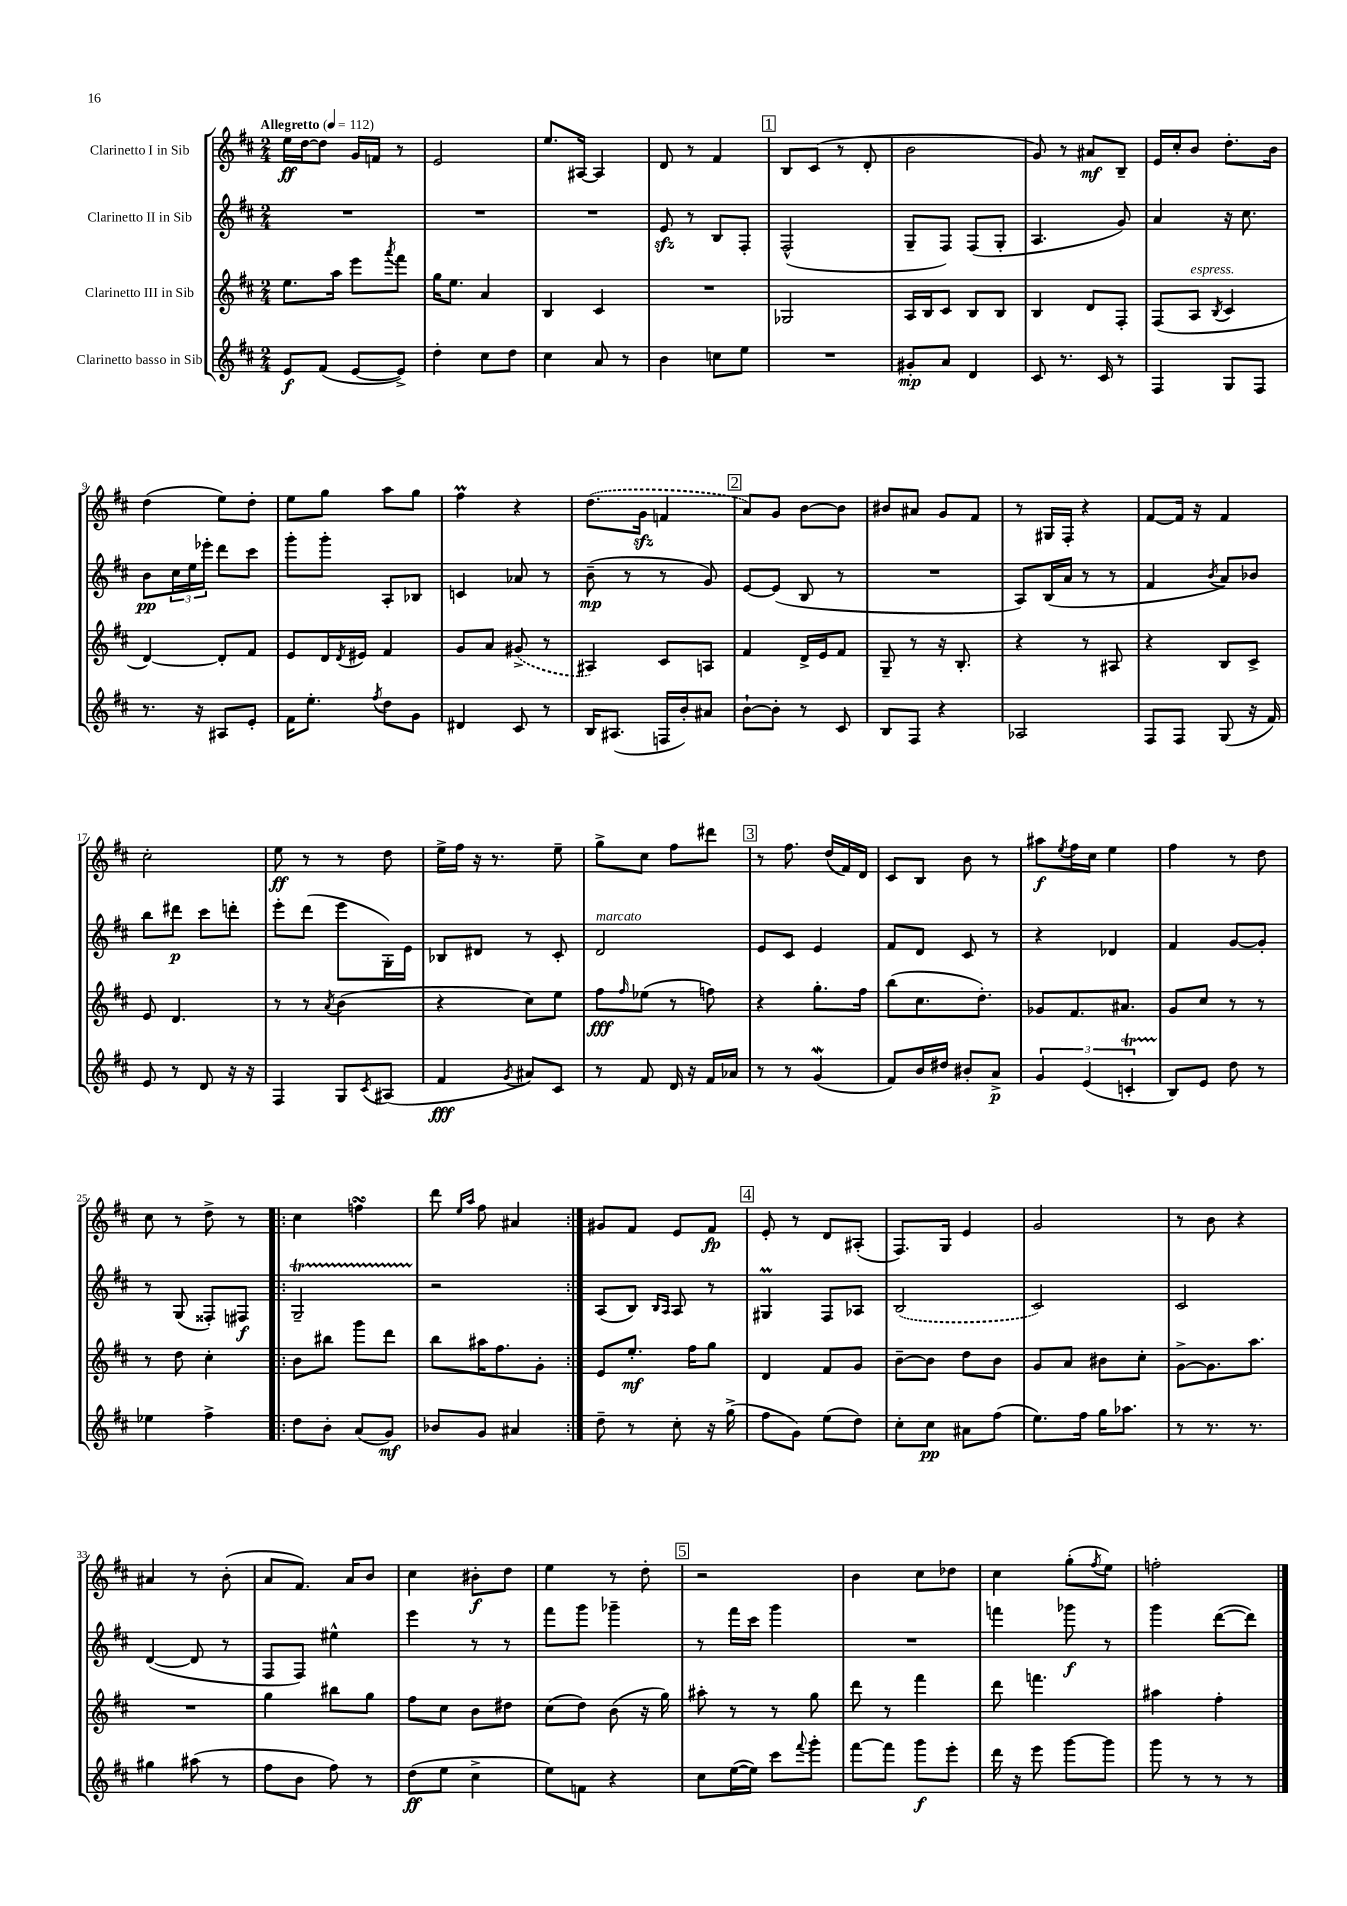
<<
\new StaffGroup <<
\new Staff = "s0" \with { instrumentName = "Clarinetto I in Sib" } {
    \clef treble \key d \major \numericTimeSignature \time 2/4 \tempo "Allegretto" 4 = 112
    e''16\ff d''16~ d''8 g'16 f'16 r8 |
    e'2 |
    e''8. ais16~ ais4 |
    d'8 r8 fis'4 |
    \mark \markup { \box "1" } b8 cis'8( r8 d'8-. |
    b'2 |
    g'8) r8 ais'8\mf b8-- |
    e'16 cis''16-. b'8 d''8.-. b'16 |
    d''4( e''8) d''8-. |
    e''8 g''8 a''8 g''8 |
    fis''4\prall r4 |
    \once \slurDashed d''8.( g'16\sfz f'4 |
    \mark \markup { \box "2" } a'8) g'8 b'8~ b'8 |
    bis'8 ais'8 g'8 fis'8 |
    r8 gis16 fis16-. r4 |
    fis'8~ fis'16 r16 fis'4 |
    cis''2-. |
    e''8\ff r8 r8 d''8 |
    e''16-> fis''16 r16 r8. e''8-- |
    g''8-> cis''8 fis''8 dis'''8 |
    \mark \markup { \box "3" } r8 fis''8. d''16( fis'16) d'16 |
    cis'8 b8 b'8 r8 |
    ais''8\f \acciaccatura { e''8 } fis''16 cis''16 e''4 |
    fis''4 r8 d''8 |
    cis''8 r8 d''8-> r8 |
    \repeat volta 2 { cis''4 f''4\turn |
    d'''8 \grace { e''16 a''16 } fis''8 ais'4 | }
    gis'8 fis'8 e'8 fis'8\fp |
    \mark \markup { \box "4" } e'8-. r8 d'8 ais8-.( |
    fis8.) g16 e'4 |
    g'2 |
    r8 b'8 r4 |
    ais'4 r8 b'8-.( |
    a'8 fis'8.) a'16 b'8 |
    cis''4 bis'8-.\f d''8 |
    e''4 r8 d''8-. |
    \mark \markup { \box "5" } r2 |
    b'4 cis''8 des''8 |
    cis''4 g''8-.( \acciaccatura { fis''8 } e''8) |
    f''2-. \bar "|." |
}
\new Staff = "s1" \with { instrumentName = "Clarinetto II in Sib" } {
    \clef treble \key d \major \numericTimeSignature \time 2/4
    R2 |
    R2 |
    R2 |
    e'8\sfz r8 b8 fis8-. |
    \mark \markup { \box "1" } fis2-^( |
    g8-- fis8) fis8( g8-. |
    a4. g'8) |
    a'4 r16 cis''8. |
    b'8\pp \tuplet 3/2 { cis''16 e''16 ees'''16-. } d'''8 cis'''8 |
    g'''8-. g'''8-. a8-. bes8 |
    c'4 aes'8 r8 |
    b'8--\mp( r8 r8 g'8) |
    \mark \markup { \box "2" } e'8~ e'8( b8 r8 |
    R2 |
    a8) b16( a'16 r8 r8 |
    fis'4 \acciaccatura { b'8 } a'8) bes'8 |
    b''8 dis'''8\p cis'''8 d'''8-. |
    e'''8-. d'''8( e'''8 g16-.) e'16 |
    bes8 dis'8 r8 cis'8-. |
    d'2^\markup { \italic "marcato" } |
    \mark \markup { \box "3" } e'8 cis'8 e'4 |
    fis'8 d'8 cis'8 r8 |
    r4 des'4 |
    fis'4 g'8~ g'8-. |
    r8 g8( fisis8-.) fis8\f |
    \repeat volta 2 { g2--\startTrillSpan |
    r2\stopTrillSpan | }
    a8( b8) \grace { b16 a16 } a8 r8 |
    \mark \markup { \box "4" } gis4\prall fis8 aes8 |
    \once \slurDashed b2( |
    cis'2) |
    cis'2 |
    d'4~( d'8 r8 |
    fis8 fis8) eis''4-^ |
    e'''4 r8 r8 |
    fis'''8 g'''8 ges'''4-- |
    \mark \markup { \box "5" } r8 fis'''16 cis'''16 g'''4 |
    R2 |
    f'''4 ges'''8\f r8 |
    g'''4 d'''8~( d'''8) \bar "|." |
}
\new Staff = "s2" \with { instrumentName = "Clarinetto III in Sib" } {
    \clef treble \key d \major \numericTimeSignature \time 2/4
    e''8. a''16 e'''8 \acciaccatura { a'''8 } fis'''8 |
    g''16 e''8. a'4 |
    b4 cis'4 |
    R2 |
    \mark \markup { \box "1" } ges2 |
    a16 b16 cis'8 b8 b8 |
    b4 d'8 fis8-. |
    fis8( a8^\markup { \italic "espress." } \acciaccatura { b8 } cis'4 |
    d'4~) d'8-. fis'8 |
    e'8 d'16 \acciaccatura { d'8 } eis'16 fis'4 |
    g'8 a'8 \once \slurDashed gis'8->( r8 |
    ais4) cis'8 a8 |
    \mark \markup { \box "2" } fis'4 d'16-> e'16 fis'8 |
    g8-- r8 r16 b8.-. |
    r4 r8 ais8 |
    r4 b8 cis'8-> |
    e'8 d'4. |
    r8 r8 \acciaccatura { a'8 } b'4( |
    r4 cis''8) e''8 |
    fis''8\fff \grace { fis''16 } ees''8( r8 f''8) |
    \mark \markup { \box "3" } r4 g''8.-. fis''16 |
    b''8( cis''8. d''8.-.) |
    ges'8 fis'8. ais'8. |
    g'8 cis''8 r8 r8 |
    r8 d''8 cis''4-. |
    \repeat volta 2 { b'8 bis''8 g'''8 d'''8 |
    b''8 ais''16 fis''8. g'8-. | }
    e'8 e''8.-.\mf fis''16 g''8 |
    \mark \markup { \box "4" } d'4 fis'8 g'8 |
    b'8~-- b'8 d''8 b'8 |
    g'8 a'8 bis'8 cis''8-. |
    g'8~-> g'8. a''8. |
    R2 |
    g''4 bis''8 g''8 |
    fis''8 cis''8 b'8 dis''8 |
    cis''8( d''8) b'8( r16 g''16) |
    \mark \markup { \box "5" } ais''8-. r8 r8 g''8 |
    d'''8 r8 fis'''4 |
    d'''8 f'''4. |
    ais''4 fis''4-. \bar "|." |
}
\new Staff = "s3" \with { instrumentName = "Clarinetto basso in Sib" } {
    \clef treble \key d \major \numericTimeSignature \time 2/4
    e'8\f fis'8( e'8~ e'8->) |
    d''4-. cis''8 d''8 |
    cis''4 a'8 r8 |
    b'4 c''8 e''8 |
    \mark \markup { \box "1" } R2 |
    gis'8-.\mp a'8 d'4 |
    cis'8 r8. cis'16 r8 |
    fis4 g8 fis8 |
    r8. r16 ais8 e'8-. |
    fis'16 e''8.-. \acciaccatura { fis''8 } d''8 g'8 |
    dis'4 cis'8 r8 |
    b16 ais8.( f16 b'16-.) ais'8 |
    \mark \markup { \box "2" } b'8~-! b'8-. r8 cis'8 |
    b8 fis8 r4 |
    aes2 |
    fis8 fis8 g8( r16 fis'16) |
    e'8 r8 d'8 r16 r16 |
    fis4 g8 \acciaccatura { cis'8 } ais8( |
    fis'4\fff \acciaccatura { g'8 } ais'8) cis'8 |
    r8 fis'8 d'16 r16 fis'16 aes'16 |
    \mark \markup { \box "3" } r8 r8 g'4\mordent( |
    fis'8) b'16 dis''16 bis'8-. a'8->\p |
    \tuplet 3/2 { g'4 e'4( c'4-.\startTrillSpan } |
    b8\stopTrillSpan) e'8 d''8 r8 |
    ees''4 fis''4-> |
    \repeat volta 2 { d''8 b'8-. a'8( g'8\mf) |
    bes'8 g'8 ais'4 | }
    d''8-- r8 cis''8-. r16 g''16->( |
    \mark \markup { \box "4" } fis''8 g'8) e''8( d''8) |
    cis''8-. cis''8\pp ais'8 fis''8( |
    e''8.) fis''16 g''16 aes''8. |
    r8 r8. r8. |
    gis''4 ais''8( r8 |
    fis''8 b'8 fis''8) r8 |
    d''8\ff( e''8 cis''4-> |
    e''8) f'8 r4 |
    \mark \markup { \box "5" } cis''8 e''16~( e''16) cis'''8 \appoggiatura { fis'''8 } g'''8-. |
    fis'''8~ fis'''8 g'''8\f e'''8-. |
    d'''16 r16 e'''8 g'''8~ g'''8 |
    g'''8 r8 r8 r8 \bar "|." |
}
>>
>>
